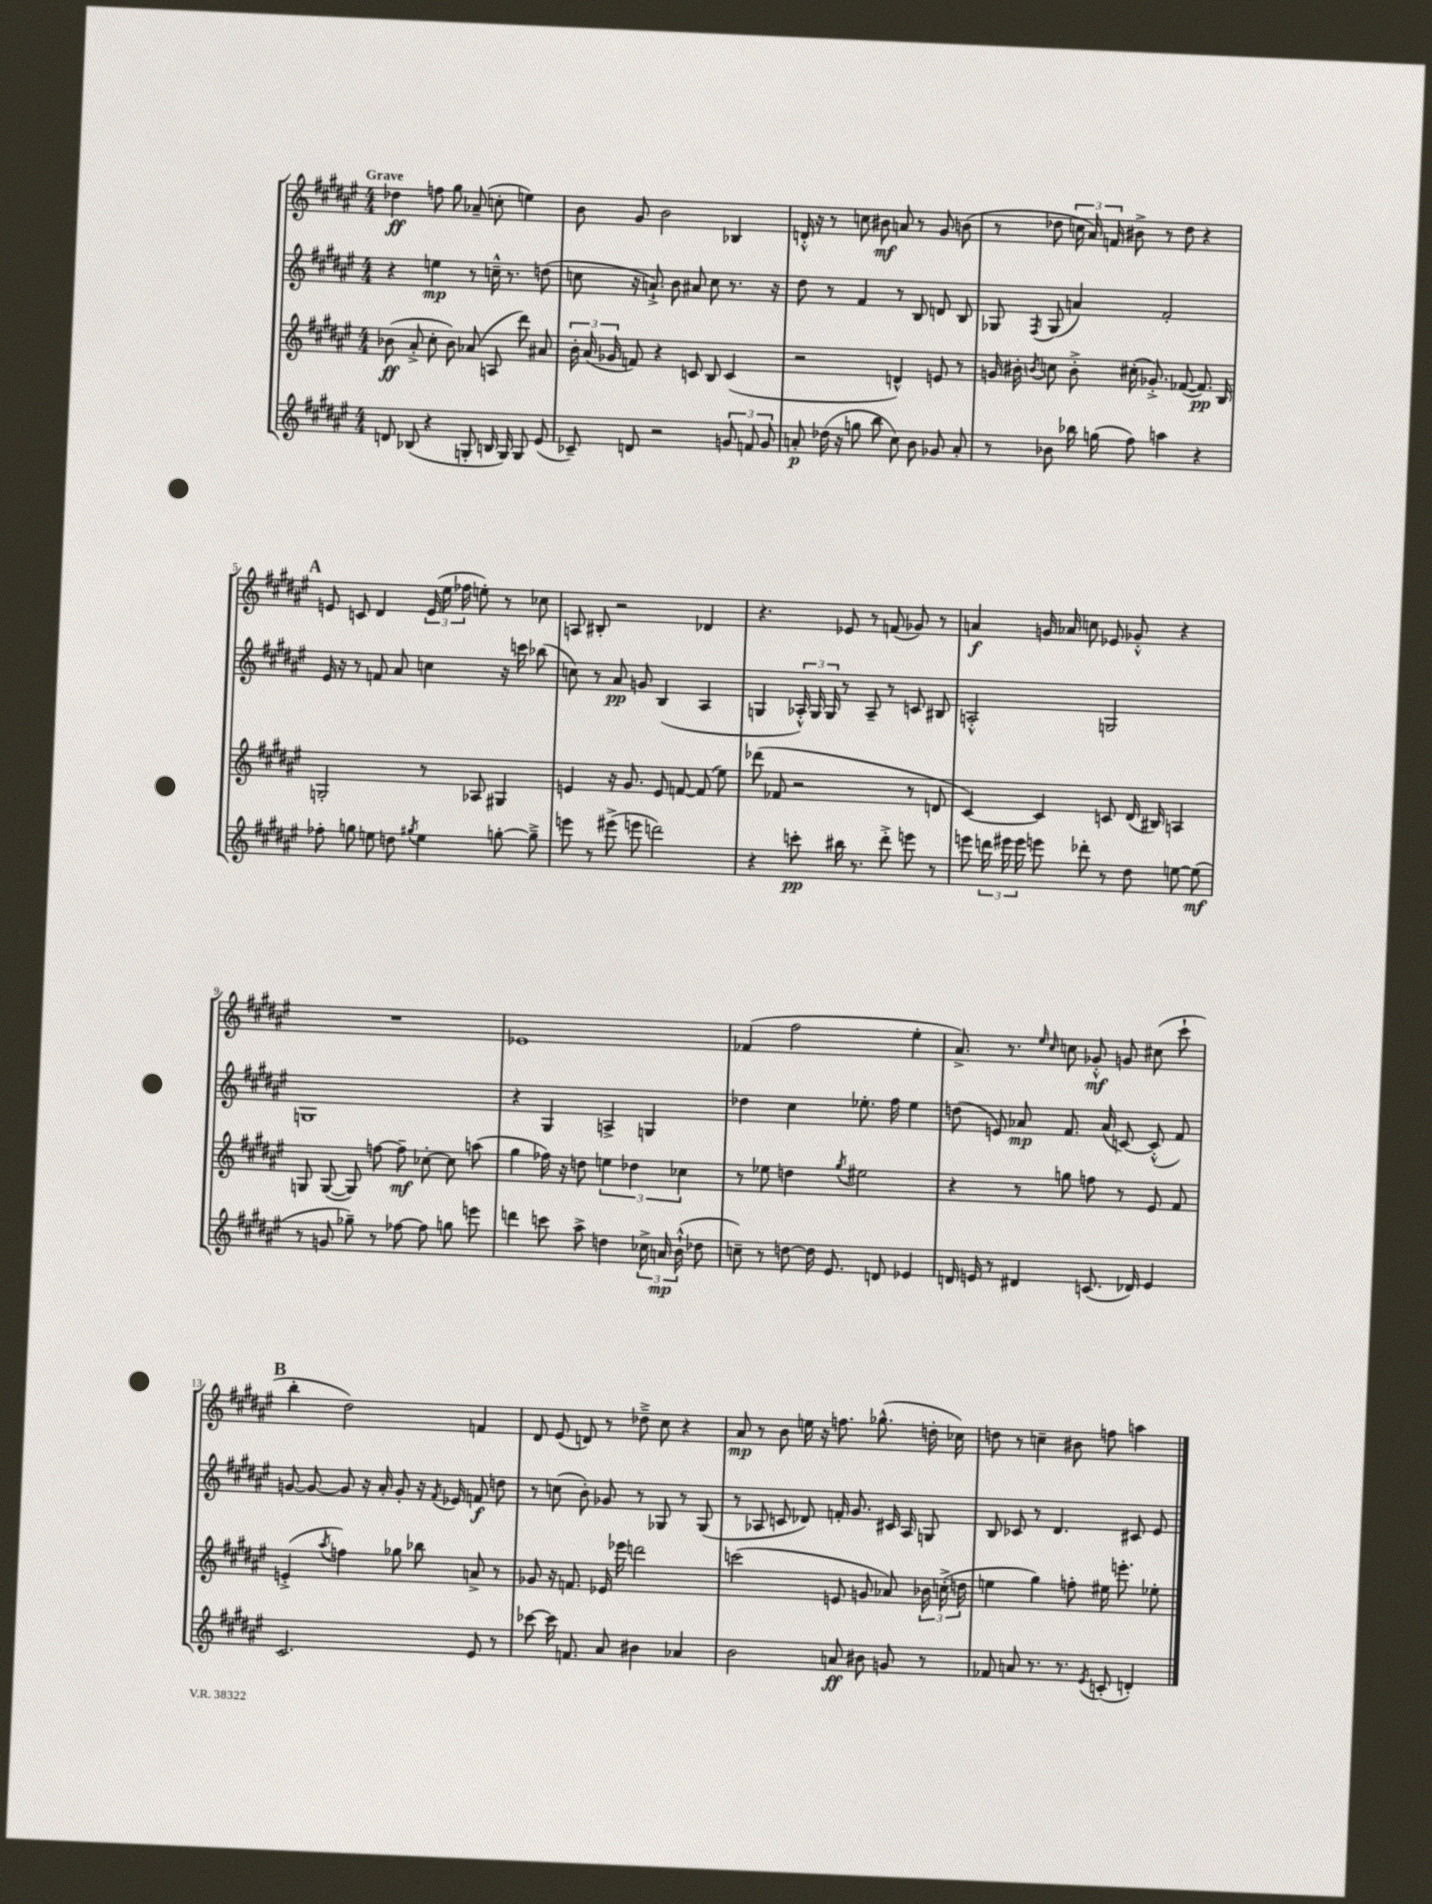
<<
\new StaffGroup <<
\new Staff = "s0" {
    \clef treble \key fis \major \numericTimeSignature \time 4/4 \tempo "Grave"
    \autoBeamOff des''4\ff f''8 gis''8 aes'8--( c''8-. e''4) |
    b'8 gis'8 b'2 bes4 |
    d'16-.-^ r16 r8 c''8 bis'8\mf a'8 r8 gis'8 b'8( |
    r8 des''8 \tuplet 3/2 { c''16 ais'16) f'16 } bis'8-> r8 des''8 r4 |
    \mark \markup { \bold "A" } e'8 c'8 dis'4 \tuplet 3/2 { e'16( eis''16 fes''16 } e''8-.) r8 ces''8 |
    a8 bis8-. r2 des'4 |
    r4. ees'8 r8 f'8( ges'8) r8 |
    a'4\f g'16 aes'16 c''8 ees'8 ges'8-.-^ r4 |
    R1 |
    ees'1 |
    fes'4( fis''2 eis''4-. |
    ais'8.->) r8. \grace { eis''16 cis''16 } c''8 ges'8-.-^\mf g'8 cis''8( cis'''8-! |
    \mark \markup { \bold "B" } b''4-. dis''2) f'4 |
    dis'8 eis'8( d'8) r8 des''8---> cis''8 r4 |
    ais'8\mp r8 b'8 e''16 r16 f''8. ges''8.-^( d''16-. ces''16) |
    d''8 r8 c''4-- bis'8 f''8 a''4 \bar "|." |
}
\new Staff = "s1" {
    \clef treble \key fis \major \numericTimeSignature \time 4/4
    \autoBeamOff r4 e''4\mp r8 c''16---^ r8. d''8( |
    c''8 r16 a'8.-!->) b'8 ais'8 c''8 r8. r16 |
    dis''8 r8 fis'4 r8 b8 d'8 b8 |
    ges8 \acciaccatura { fis8 } ges8( a'4) fis'2-. |
    \mark \markup { \bold "A" } eis'16 r16 r8 f'8 ais'8 c''4 r16 c'''16 bes''8( |
    c''8) r8 ais'8\pp g'8 b4( ais4 |
    g4 \tuplet 3/2 { aes16-.-^) g16 g16 } r8 aes8-- r8 c'8 bis8 |
    a2-.-^ g2 |
    g1 |
    r4 gis4 a4-> g4 |
    des''4 cis''4 ees''8.-. fis''16 ees''4 |
    d''8( e'8) aes'8\mp fis'8. aes'16( c'8~) c'8-.-^( fis'8) |
    \mark \markup { \bold "B" } g'8~ g'8~ g'8 r16 ais'16-. g'8-. r16 \acciaccatura { fis'8 } ees'16 f'8\f d''8 |
    r8 c''8( b'8-.) ges'8 r8 ges8 r8 ges8( |
    r8 aes8 c'8 des'8) f'16-. gis'8. cis'16 aes16 g8 |
    b8 ces'8 r8 dis'4. cis'8 eis'8 \bar "|." |
}
\new Staff = "s2" {
    \clef treble \key fis \major \numericTimeSignature \time 4/4
    \autoBeamOff bes'8\ff( ais'8-.-> cis''8-. bes'8) aes'8( a8 dis'''8) ais'8 |
    \tuplet 3/2 { b'16-. ais'16( ges'16 } f'8) r4 c'8 b8 c'4( |
    r2 d'4-^) e'8 r8 |
    g'16 bis'16-. \acciaccatura { b'8 } c''8 b'8-.-> cis''16-.( ges'8.-.->) fes'8~( fes'8.\pp) b16 |
    \mark \markup { \bold "A" } g2-. r8 aes8 gis4 |
    e'4 r16 gis'8. e'8 f'8~ f'8( eis''8) |
    des'''8( fes'8 r2 r8 d'8 |
    cis'4~) cis'4 c'8 dis'16( bis16) a4 |
    g8 g8~( g8) f''8~ f''8--\mf ces''8~-. ces''8 a''8( |
    gis''4 fes''16) r16 d''8 \tuplet 3/2 { e''4 des''4 ces''4 } |
    r8 ees''8 d''4 \acciaccatura { gis''8 } eis''2 |
    r4 r8 g''8 f''8 r8 eis'8 fis'8 |
    \mark \markup { \bold "B" } e'4-.->( \acciaccatura { ais''8 } f''4) ges''8 bes''8 a'8-> r8 |
    ges'8 r16 f'8. ees'16 ees'''16 d'''2 |
    c'''2( e'8 g'8 aes'8) \tuplet 3/2 { bes'16 c''16-.->( d''16 } |
    e''4 gis''4) f''8-. eis''16 e'''8.-. ees''8-. \bar "|." |
}
\new Staff = "s3" {
    \clef treble \key fis \major \numericTimeSignature \time 4/4
    \autoBeamOff d'8 bes8( r4 g8-. b16 g16) g8 eis'8( |
    ces'8--) d'8 r2 \tuplet 3/2 { g'8 f'8 g'8 } |
    a'8-.\p des''16( r16 g''8 b''8 cis''8) b'8 ges'8 a'8-. |
    r8 bes'8 bes''16 g''16( fis''8) a''4 r4 |
    \mark \markup { \bold "A" } fes''8-. g''8 e''8 d''8 \acciaccatura { gis''8 } e''4 g''8~-. g''8---> |
    e'''8 r8 eis'''8->( e'''8 d'''2) |
    r4 c'''8-.\pp bis''16 r8. dis'''8-.-> e'''8 r8 |
    e'''8 \tuplet 3/2 { d'''16 eis'''16 eis'''16 } e'''8 des'''8-. r8 dis''8 e''8~ e''8\mf( |
    r8 g'8 ges''8--) r8 fes''8~ fes''8 g''8 e'''8 |
    d'''4 c'''8 ais''8-> d''4 \tuplet 3/2 { ces''16-> a'16\mp b'16-!-^( } des''8 |
    c''8--) r8 d''8~ d''16 eis'8. d'8 ees'4 |
    d'16 e'16 r8 dis'4 c'8.( des'16) e'4 |
    \mark \markup { \bold "B" } cis'2. eis'8 r8 |
    ces'''8~ ces'''16 f'8. ais'8 bis'4 aes'4 |
    b'2 a'8\ff bis'8 g'8 r8 |
    fes'8 a'8 r8. r8. \acciaccatura { eis'8 } c'8-.( d'4-.) \bar "|." |
}
>>
>>
